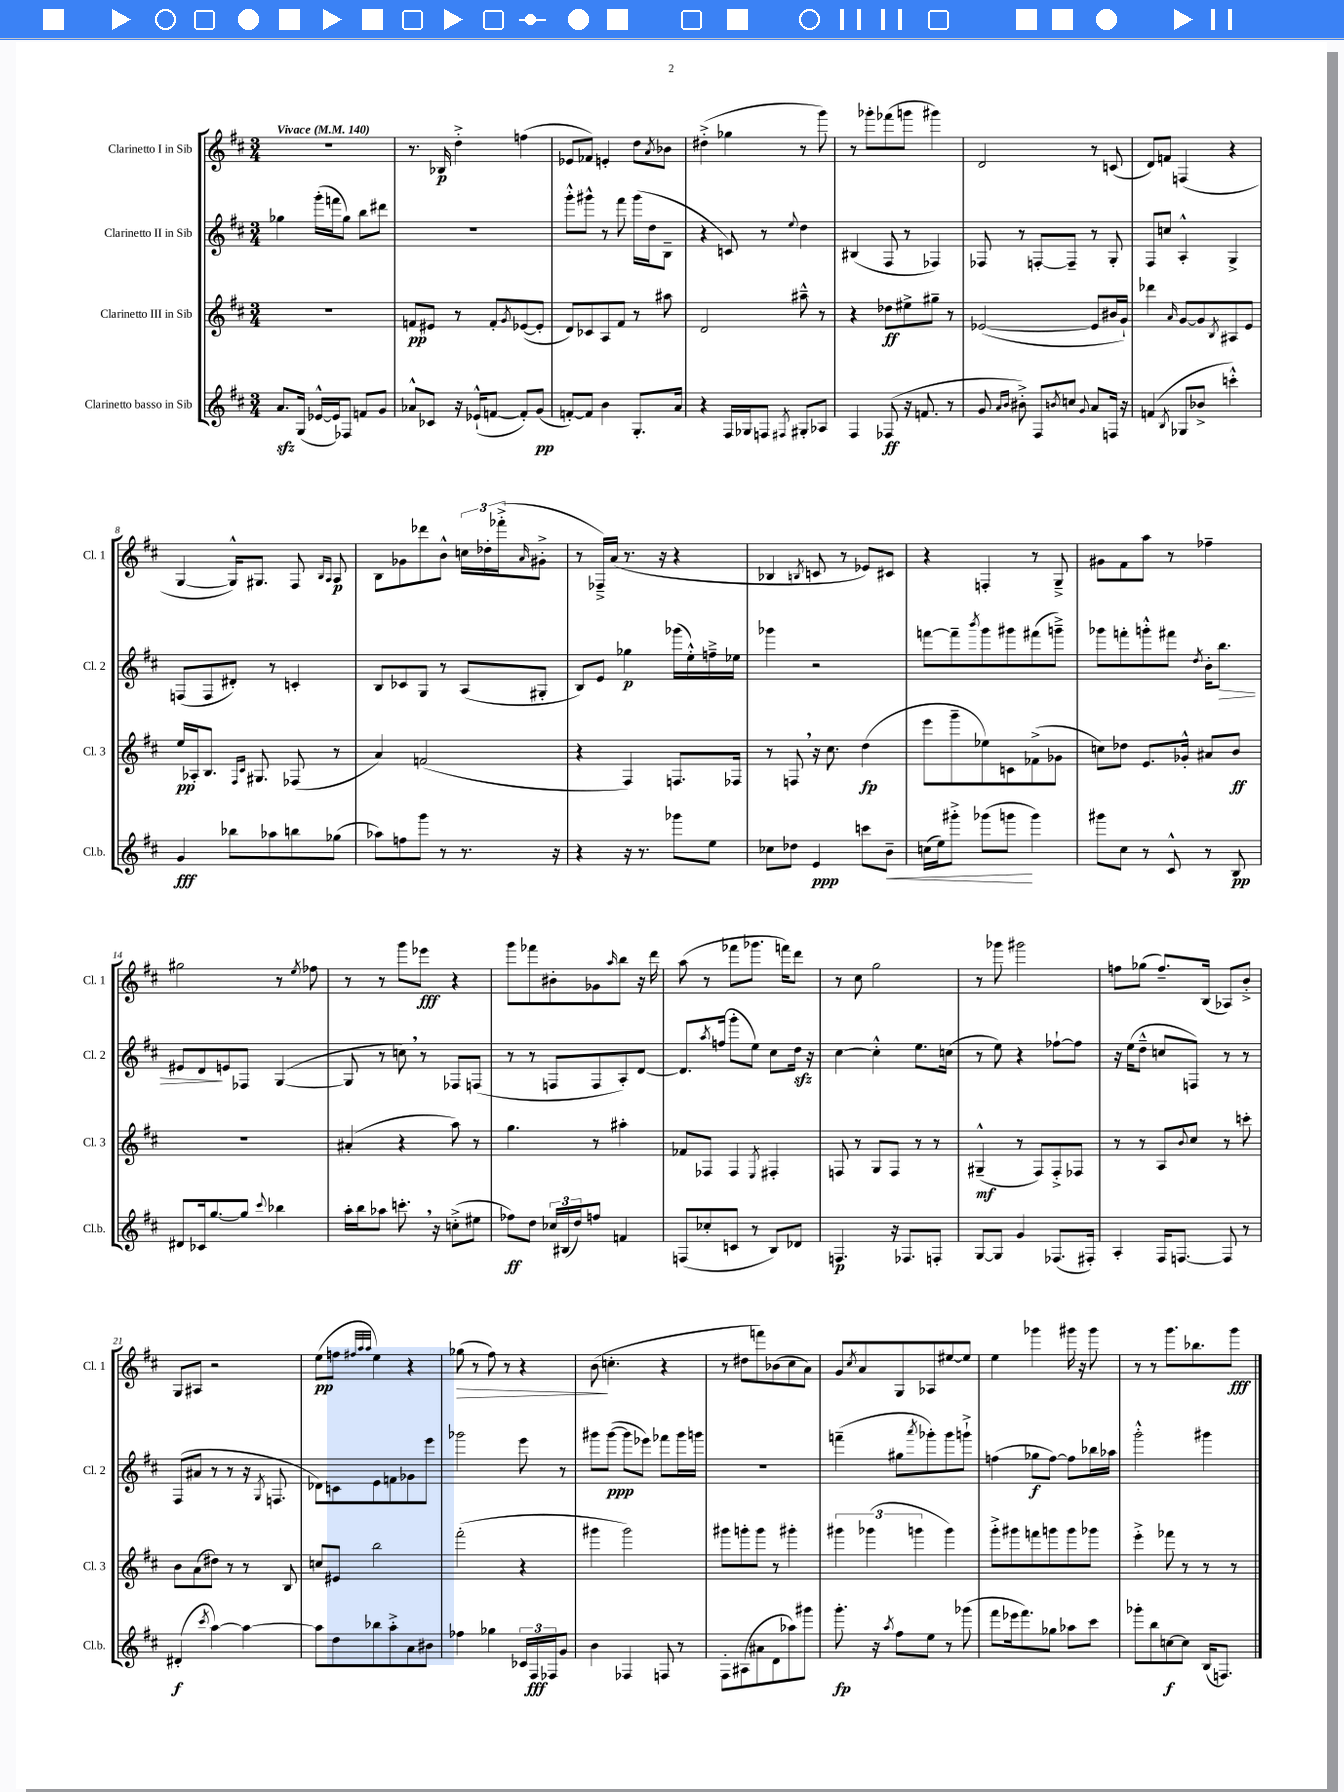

**kern	**kern	**kern	**kern
*staff4	*staff3	*staff2	*staff1
*clefG2	*clefG2	*clefG2	*clefG2
*k[f#c#]	*k[f#c#]	*k[f#c#]	*k[f#c#]
*M3/4	*M3/4	*M3/4	*M3/4
*MM140	*MM140	*MM140	*MM140
8.a	2.r	4gg-	2.r
(16G	.	.	.
[16e-^^	.	(16ggg'	.
16e-])	.	16fff	.
8F-	.	8gg-)	.
8f	.	8bb	.
8g	.	8ddd#	.
=	=	=	=
8a-^^	8f	2.r	8.r
8c-	8e#	.	.
.	.	.	16B-
16r	8r	.	4dd'^
(16e-`^^	.	.	.
[8f	8f'	.	.
.	8qg	.	.
8f'])	([8e-	.	(4ff
(8g	8e-']	.	.
=	=	=	=
[8f')	8d)	8ggg'^^	8e-
8f]	8c-	8ggg#^^	8f-)
4b	8A	8r	4e'
.	8f#	8fff#	.
8.G'	8r	(16ggg#	8dd
.	.	16dd	.
.	.	.	8qa
.	8aa#	8B~	8b-
16a	.	.	.
=	=	=	=
4r	2d	4r	(4dd#'^
16F#	.	8c)	4gg-
16G-	.	.	.
8F	.	8r	.
8qF#	.	8qqee	.
8G#'	8aa#~^^	4dd	8r
8A-	8r	.	8ggg)
=	=	=	=
4F#	4r	(4B#	8r
.	.	.	8ggg-'
(8F-	8dd-	8F#	(8fff-
16r	8ee#^	8r	8ggg
8.f	.	.	.
.	8gg#~	4F-)	4ggg#)
8r	8r	.	.
=	=	=	=
8g	([2e-	8F-	2d
16qqa	.	.	.
16qqb	.	.	.
8b#'^)	.	8r	.
8F#	.	[8F'	.
8qb	.	.	.
8cc	.	8F~]	.
8qqg	.	.	.
8a	8e-]	8r	8r
16F	16b#	8G'	(8c
16r	16g`)	.	.
=	=	=	=
(4f	4ddd-	8F#	8d)
.	.	8cc	8f
8qB	16qqa	.	.
8G-	[8g	4A'^^	(4F
8b-^	8g]	.	.
.	8qB	.	.
4ccc'^^)	8A#	4G^	4r
.	8e	.	.
=	=	=	=
4g	16ee	(8F	[4G
.	16A-'	.	.
.	8.B	8F	.
8bb-	.	8d#')	16G^^])
.	16qqF#	.	.
.	16qqc#	.	.
.	8.G#	.	8.G#
8aa-	.	8r	.
8bb	(8F-	4c'	8F#
.	.	.	16qqB
.	.	.	16qqA
(8gg-	8r	.	8A
=	=	=	=
8aa-)	4a)	8B	8B
8ff	.	8c-	8g-
8ggg	(2f	8G	8ddd-
8r	.	8r	8b^^
8.r	.	(8A	24cc
.	.	.	24dd-'
.	.	.	(24fff-'^
.	.	.	16qqa
.	.	8G#'	8g#'^
16r	.	.	.
=	=	=	=
4r	4r	8B)	8r
.	.	8e	16F-~^)
.	.	.	(16a
16r	4F#)	4gg-	8.r
8.r	.	.	.
.	.	.	16r
8ggg-	8.F	(16ggg-	4r
.	.	16ee'^^)	.
8ee	.	16ff~^	.
.	16F-	16ee-	.
=	=	=	=
8cc-	8r	4ggg-	4B-
8dd-	8F	.	.
.	.	.	8qB
4e	16r	2r	8c
.	8.cc#	.	.
.	.	.	8r
8ccc	(4dd	.	8e-)
8b~	.	.	8c#
=	=	=	=
(16cc	8eee	[8fff	4r
16ee)	.	.	.
8ggg#'^	8ggg~	8fff~]	.
.	.	8qbbb	.
(8ggg-	8ee-)	8ggg	4F'
8ggg	8c	8ggg#	.
4ggg)	(8f-^	(8fff#	8r
.	8g-	8ggg~^)	8G~^
=	=	=	=
8ggg#	8cc)	8ggg-	8g#
8cc#	8dd-	8fff'	8f#
8r	8.e	8ggg'^^	8aa
8c#^^	.	8fff#	8r
.	16g-'^^	.	.
.	.	8qdd	.
8r	8a#	16b'	4ff-~
.	.	8.bb	.
8B	8b	.	.
=	=	=	=
8d#	2.r	8e#	2gg#
16c-	.	8d	.
[8.gg	.	.	.
.	.	8e	.
8gg]	.	8F-	.
8qqccc#	.	.	.
4bb-	.	([4G	8r
.	.	.	8qee
.	.	.	8ff-
=	=	=	=
16aa'	(4a#'	8G]	8r
16bb	.	.	.
8aa-	.	8r	8r
8.ccc'	4r	8cc)	8ggg
.	.	8r	8eee-
16r	.	.	.
(8cc'^	8aa)	8F-	4r
8ee#	8r	(8F	.
=	=	=	=
8ff-)	4.gg	8r	8ggg
8dd	.	8r	8fff-
24cc-	.	8F	8b#'
(24B#	.	.	.
24dd)	.	.	.
8ff	8r	8F	8g-
.	.	.	16qqaa
4f	4aa#'	8A')	8bb
.	.	[8d	16r
.	.	.	16ddd
=	=	=	=
(8F	8f-	8.d]	(8aa
8cc-'	8F-	.	8r
.	.	8qaa	.
.	.	(16ff	.
8c	4F-	8ggg'	8fff-
8r	.	8ee)	8.ggg-
.	8qE	.	.
8B)	4F#'	8cc#	.
.	.	.	16fff)
8d-	.	16dd	8ddd
.	.	16r	.
=	=	=	=
4.F	8F	[4cc#	8r
.	8r	.	8cc#
.	8G	4cc#'^^]	2gg
16r	8F	.	.
8.F-	.	.	.
.	8r	8.ee	.
8F'	8r	.	.
.	.	(16cc	.
=	=	=	=
[8G	(4G#~^^	8r	8r
8G]	.	8ee)	8ggg-
4g	8r	4r	2ggg#
.	8F#)	.	.
(8.F-	8F#'^	[8ff-`	.
.	8F-	8ff-]	.
16F#')	.	.	.
=	=	=	=
4A'	8r	16r	8ff
.	.	(16ee	.
.	8r	8dd~^^	(8gg-
16F#	8A	8cc	8.ff~)
[8.F	.	.	.
.	8qqb	.	.
.	8cc#	8F)	.
.	.	.	(16B
8F]	8r	8r	8A-)
8r	8ccc'	8r	8b'^
=	=	=	=
(4d#'	8b	(8F#	8G
.	(8a	8a#	8A#
8qccc#	.	.	.
[4aa)	8dd#)	8r	2r
.	8r	8r	.
4aa_	8r	16r	.
.	.	8qG	.
.	.	8.F	.
.	8B	.	.
=	=	=	=
8aa]	8cc	8d-)	(8ee
8dd	8e#	8c	8ff
.	.	.	32qqff#
.	.	.	32qqaa
.	.	.	32qqaa
8bb-	2bb	8e	4ee)
8aa'^	.	8f	.
8a	.	8g-	4r
8b#	.	8eee	.
=	=	=	=
4ff-	(2fff#'	2ggg-	(8gg-
.	.	.	8r
4gg-	.	.	8ff#)
.	.	.	8r
24c-	4r	8eee	4r
24F#	.	.	.
24F-	.	.	.
8g	.	8r	.
=	=	=	=
4b	4ggg#	8ggg#	(8b
.	.	([8ggg#	4.cc'
4F-	2ggg#)	8ggg#]	.
.	.	8eee-)	.
8F	.	8fff-	4r
8r	.	16ggg#	.
.	.	16ggg	.
=	=	=	=
8F#'	8ggg#	2.r	8r
(8A#	8ggg'	.	8dd#
8a#	8ggg	.	8fff)
8d	8r	.	(8b-
8aa-)	4ggg#'	.	8cc#
8ggg#	.	.	8a)
=	=	=	=
8.ggg'	6ggg#	(4fff~	8g
.	.	.	8qcc#
.	.	.	8a
.	(6ggg-	.	.
16r	.	.	.
8qaa	.	.	.
8ff#	.	8gg#	8G
.	6ggg	.	.
.	.	8qaaa	.
8ee	.	8ggg-')	8A-
8r	4ggg)	8ggg-	[8ee#
(8ggg-	.	8ggg`^	8ee#]
=	=	=	=
8fff#	8ggg'^	(4ff	4ee
16eee-	8ggg#	.	.
8.fff#)	.	.	.
.	8fff	8gg-	4ggg-
8gg-	8ggg	[8ff)	.
8aa-	8ggg	8ff]	16ggg#
.	.	.	16r
8ccc#	8ggg-	16bb-	8ggg#
.	.	16aa-	.
=	=	=	=
8ggg-'	4eee'^	2ggg'^^	8r
8bb	.	.	8r
[8cc	8fff-	.	8.ggg
8cc]	8r	.	.
.	.	.	8.bb-
(16B	8r	4ggg#	.
8.F)	.	.	.
.	8r	.	8ggg
==	==	==	==
*-	*-	*-	*-
